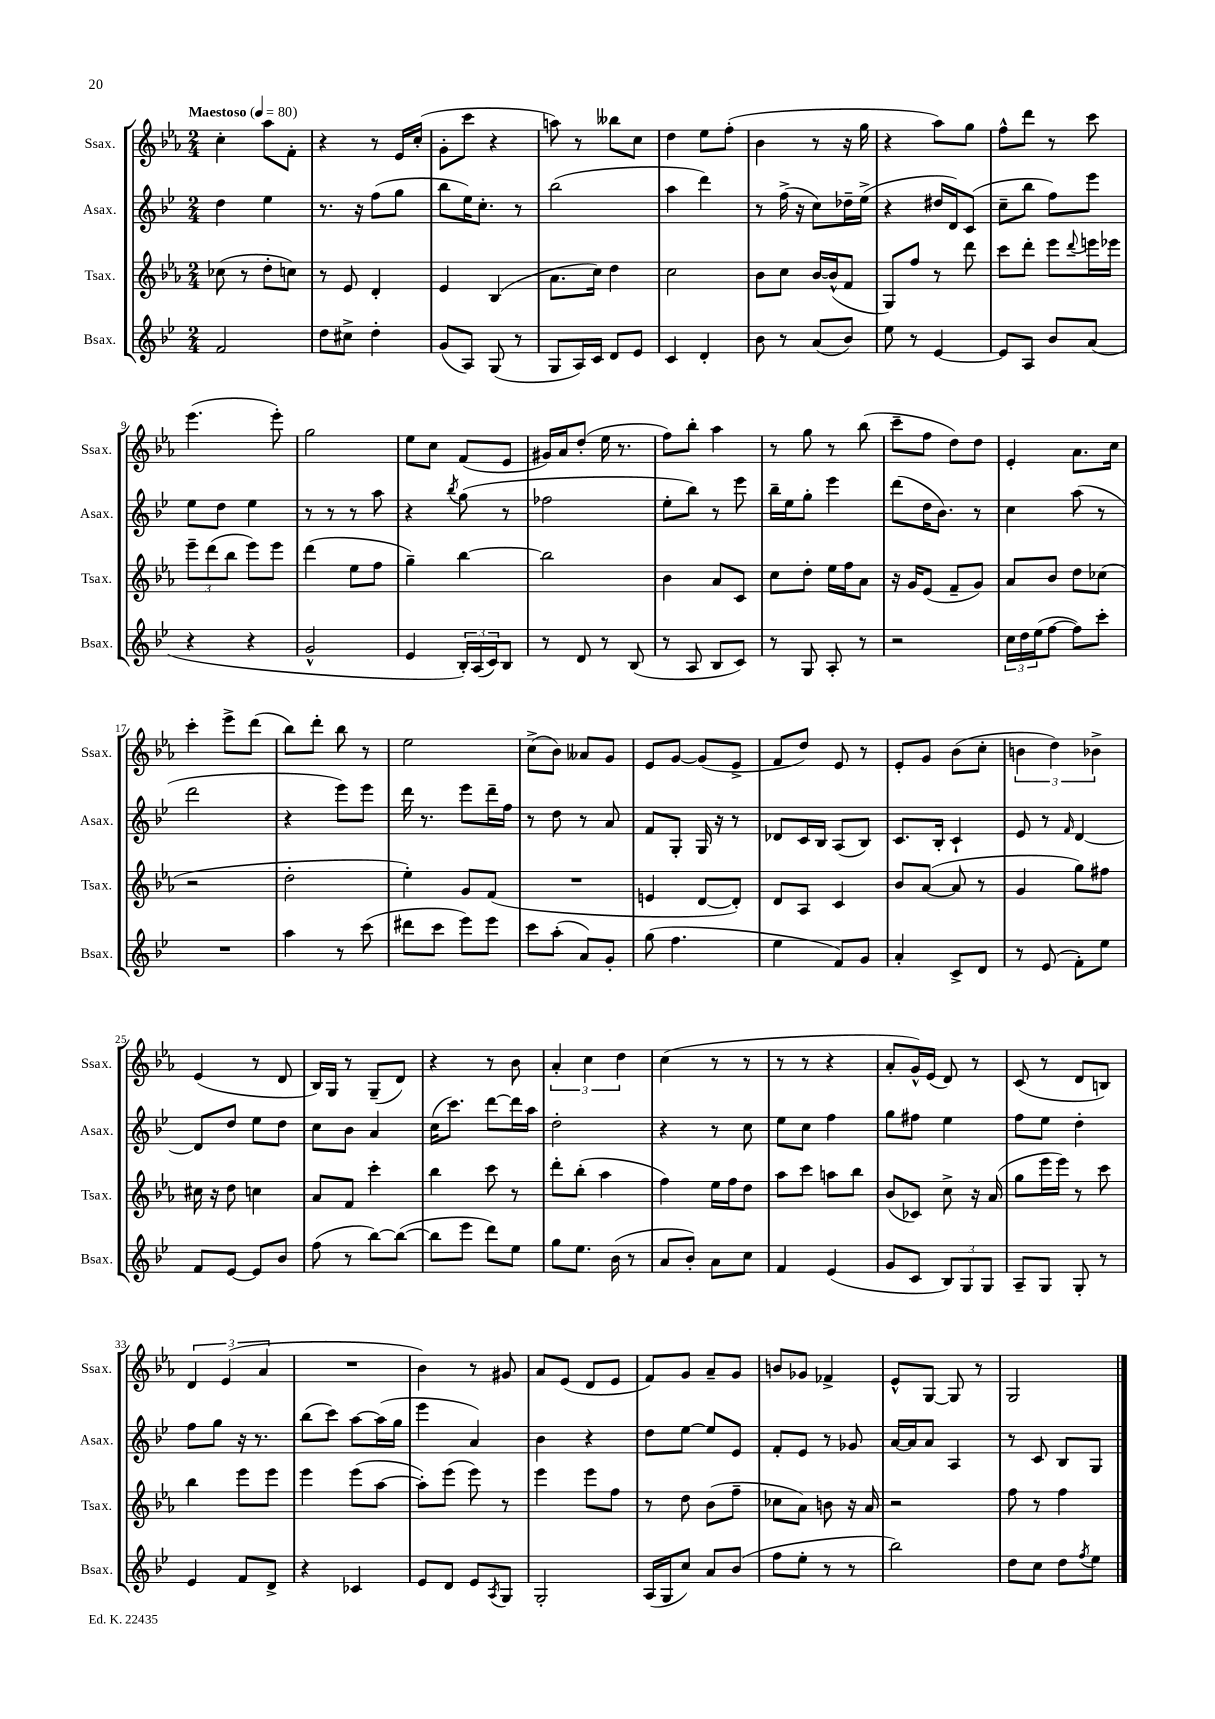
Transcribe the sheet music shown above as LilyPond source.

<<
\new StaffGroup <<
\new Staff = "s0" \with { instrumentName = "Ssax." shortInstrumentName = "Ssax." } {
    \clef treble \key ees \major \numericTimeSignature \time 2/4 \tempo "Maestoso" 4 = 80
    c''4-. aes''8 f'8-. |
    r4 r8 ees'16 c''16-.( |
    g'8-. c'''8 r4 |
    a''8) r8 beses''8 c''8 |
    d''4 ees''8 f''8-.( |
    bes'4 r8 r16 g''16 |
    r4 aes''8) g''8 |
    f''8-^ d'''8 r8 c'''8 |
    ees'''4.( ees'''8-.) |
    g''2 |
    ees''8 c''8 f'8( ees'8 |
    gis'16) aes'16 d''8-.( ees''16 r8. |
    f''8) bes''8-. aes''4 |
    r8 g''8 r8 bes''8( |
    c'''8-- f''8 d''8) d''8 |
    ees'4-. aes'8. c''16 |
    c'''4-. ees'''8-> d'''8( |
    bes''8) d'''8-. bes''8 r8 |
    ees''2 |
    c''8->( bes'8) aeses'8 g'8 |
    ees'8 g'8~ g'8( ees'8-> |
    f'8 d''8) ees'8 r8 |
    ees'8-. g'8 bes'8( c''8-. |
    \tuplet 3/2 { b'4 d''4) bes'4-> } |
    ees'4( r8 d'8 |
    bes16) g16 r8 g8--( d'8) |
    r4 r8 bes'8 |
    \tuplet 3/2 { aes'4-. c''4 d''4 } |
    c''4( r8 r8 |
    r8 r8 r4 |
    aes'8-. g'16-^) ees'16( d'8) r8 |
    c'8( r8 d'8 b8) |
    \tuplet 3/2 { d'4 ees'4( aes'4 } |
    R2 |
    bes'4) r8 gis'8 |
    aes'8 ees'8( d'8 ees'8 |
    f'8) g'8 aes'8-- g'8 |
    b'8 ges'8 fes'4-> |
    ees'8-^ g8~ g8 r8 |
    g2 \bar "|." |
}
\new Staff = "s1" \with { instrumentName = "Asax." shortInstrumentName = "Asax." } {
    \clef treble \key bes \major \numericTimeSignature \time 2/4
    d''4 ees''4 |
    r8. r16 f''8( g''8 |
    bes''8 ees''16) c''8.-. r8 |
    bes''2( |
    a''4 d'''4) |
    r8 f''16->( r16 c''8) des''16-- ees''16->( |
    r4 dis''16 d'16) c'8( |
    c''8-- bes''8 f''8) ees'''8 |
    ees''8 d''8 ees''4 |
    r8 r8 r8 a''8 |
    r4 \acciaccatura { bes''8 } g''8( r8 |
    fes''2 |
    ees''8-. bes''8) r8 ees'''8 |
    bes''16-- ees''16 g''8-. ees'''4 |
    d'''8( d''16 bes'8.) r8 |
    c''4 a''8( r8 |
    d'''2 |
    r4 ees'''8) ees'''8 |
    d'''16 r8. ees'''8 d'''16-- f''16 |
    r8 d''8 r8 a'8 |
    f'8 g8-. g16 r16 r8 |
    des'8 c'16 bes16 a8( bes8) |
    c'8. bes16-. c'4-! |
    ees'8 r8 \grace { f'16 } d'4~ |
    d'8 d''8 ees''8 d''8 |
    c''8 bes'8 a'4 |
    c''16( c'''8.) d'''8~ d'''16 a''16 |
    d''2-. |
    r4 r8 c''8 |
    ees''8 c''8 f''4 |
    g''8 fis''8 ees''4 |
    f''8 ees''8 d''4-. |
    f''8 g''8 r16 r8. |
    bes''8( c'''8) a''8~ a''16( g''16 |
    ees'''4 a'4) |
    bes'4 r4 |
    d''8 ees''8~ ees''8 ees'8 |
    f'8-. ees'8 r8 ges'8 |
    a'16~ a'16 a'8 a4 |
    r8 c'8 bes8 g8 \bar "|." |
}
\new Staff = "s2" \with { instrumentName = "Tsax." shortInstrumentName = "Tsax." } {
    \clef treble \key ees \major \numericTimeSignature \time 2/4
    ces''8( r8 d''8-. c''8) |
    r8 ees'8 d'4-. |
    ees'4 bes4( |
    aes'8. c''16) d''4 |
    c''2 |
    bes'8 c''8 bes'16~ bes'16-^( f'8 |
    g8) f''8 r8 d'''8 |
    c'''8 d'''8-. ees'''8 \appoggiatura { d'''8 } e'''16 ees'''16 |
    \tuplet 3/2 { ees'''8-- d'''8( bes''8 } ees'''8) ees'''8 |
    d'''4( ees''8 f''8 |
    g''4--) bes''4~ |
    bes''2 |
    bes'4 aes'8 c'8 |
    c''8 d''8-. ees''16 f''16 aes'8 |
    r16 g'16 ees'8( f'8-- g'8) |
    aes'8 bes'8 d''8 ces''8( |
    r2 |
    d''2-. |
    ees''4-.) g'8 f'8( |
    R2 |
    e'4 d'8~ d'8-.) |
    d'8 aes8 c'4 |
    bes'8 aes'8~( aes'8 r8 |
    g'4 g''8) fis''8 |
    cis''16 r16 d''8 c''4 |
    aes'8 f'8 c'''4-. |
    bes''4 c'''8 r8 |
    d'''8-. bes''8-.( aes''4 |
    f''4) ees''16 f''16 d''8 |
    aes''8 c'''8 a''8 bes''8 |
    bes'8( ces'8) c''8-> r16 aes'16( |
    g''8 ees'''16 ees'''16) r8 c'''8 |
    bes''4 ees'''8 ees'''8 |
    ees'''4 ees'''8( aes''8~ |
    aes''8-.) ees'''8( ees'''8) r8 |
    ees'''4 ees'''8 f''8 |
    r8 d''8 bes'8( f''8-- |
    ces''8 aes'8) b'8 r16 aes'16 |
    r2 |
    f''8 r8 f''4 \bar "|." |
}
\new Staff = "s3" \with { instrumentName = "Bsax." shortInstrumentName = "Bsax." } {
    \clef treble \key bes \major \numericTimeSignature \time 2/4
    f'2 |
    d''8 cis''8-> d''4-. |
    g'8( a8) g8( r8 |
    g8 a16) c'16 d'8 ees'8 |
    c'4 d'4-. |
    bes'8 r8 a'8( bes'8) |
    ees''8 r8 ees'4~ |
    ees'8 a8 bes'8 a'8( |
    r4 r4 |
    g'2-^ |
    ees'4 \tuplet 3/2 { bes16-.) a16( c'16) } bes8 |
    r8 d'8 r8 bes8( |
    r8 a8 bes8 c'8) |
    r8 g8 a8-. r8 |
    r2 |
    \tuplet 3/2 { c''16 d''16 ees''16( } f''8~ f''8) c'''8-. |
    R2 |
    a''4 r8 c'''8( |
    dis'''8 c'''8 ees'''8) ees'''8 |
    c'''8 a''8-.( a'8) g'8-. |
    g''8( f''4. |
    ees''4 f'8) g'8 |
    a'4-. c'8-> d'8 |
    r8 ees'8( f'8-.) ees''8 |
    f'8 ees'8~ ees'8 bes'8 |
    f''8( r8 bes''8~) bes''8~( |
    bes''8 ees'''8 d'''8) ees''8 |
    g''8 ees''8. bes'16( r8 |
    a'8 bes'8-.) a'8 c''8 |
    f'4 ees'4( |
    g'8 c'8 \tuplet 3/2 { bes8) g8 g8 } |
    a8-- g8 g8-. r8 |
    ees'4 f'8 d'8-> |
    r4 ces'4 |
    ees'8 d'8 ees'8 \acciaccatura { a8 } g8 |
    g2-. |
    a16( g16 c''8) a'8 bes'8( |
    f''8 ees''8-. r8 r8 |
    bes''2) |
    d''8 c''8 d''8 \acciaccatura { f''8 } ees''8 \bar "|." |
}
>>
>>
